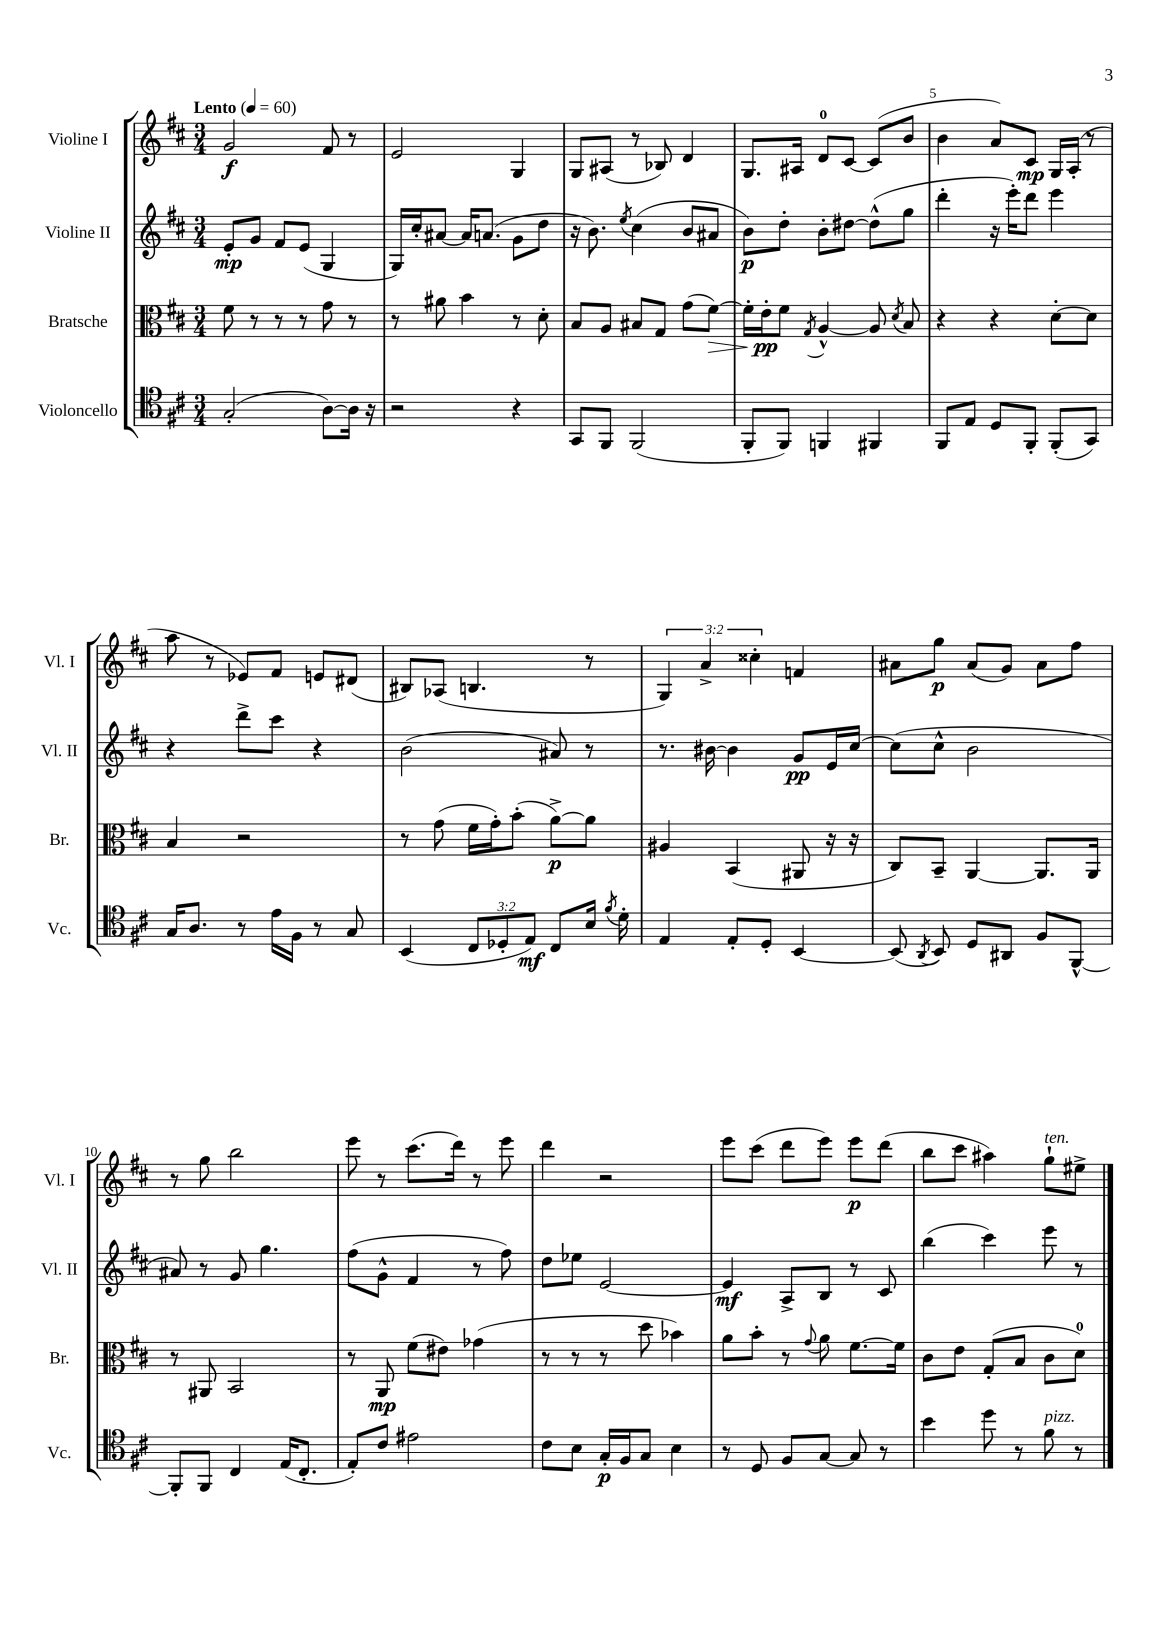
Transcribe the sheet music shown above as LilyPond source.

<<
\new StaffGroup <<
\new Staff = "s0" \with { instrumentName = "Violine I" shortInstrumentName = "Vl. I" } {
    \clef treble \key d \major \numericTimeSignature \time 3/4 \override Staff.TupletNumber.text = #tuplet-number::calc-fraction-text \tempo "Lento" 4 = 60
    \autoBeamOff g'2\f fis'8 r8 |
    e'2 g4 |
    g8[ ais8]( r8 bes8) d'4 |
    g8.[ ais16] d'8[-0 cis'8]~ cis'8[( b'8] |
    b'4 a'8[) cis'8]\mp g16[ a16]-.( r8 |
    a''8 r8 ees'8[) fis'8] e'8[ dis'8]( |
    bis8[) aes8]( b4. r8 |
    \tuplet 3/2 { g4) a'4-> cisis''4-. } f'4 |
    ais'8[ g''8]\p ais'8[( g'8]) ais'8[ fis''8] |
    r8 g''8 b''2 |
    e'''8 r8 cis'''8.[( d'''16]) r8 e'''8 |
    d'''4 r2 |
    e'''8[ cis'''8]( d'''8[ e'''8]) e'''8[\p d'''8]( |
    b''8[ cis'''8] ais''4) g''8[-!^\markup { \italic "ten." } eis''8]-> \bar "|." |
}
\new Staff = "s1" \with { instrumentName = "Violine II" shortInstrumentName = "Vl. II" } {
    \clef treble \key d \major \numericTimeSignature \time 3/4
    \autoBeamOff e'8[-.\mp g'8] fis'8[ e'8]( g4 |
    g16[) cis''16-. ais'8]~ ais'16[ a'8.]( g'8[ d''8] |
    r16 b'8.) \acciaccatura { e''8 } cis''4( b'8[ ais'8] |
    b'8[\p) d''8]-. b'8[-. dis''8]~ dis''8[-^( g''8] |
    d'''4-. r16 e'''16[-.) d'''8] e'''4 |
    r4 d'''8[-> cis'''8] r4 |
    b'2( ais'8) r8 |
    r8. bis'16~ bis'4 g'8[\pp e'16 cis''16]~ |
    cis''8[( cis''8]-^ b'2 |
    ais'8) r8 g'8 g''4. |
    fis''8[( g'8]-^ fis'4 r8 fis''8) |
    d''8[ ees''8] e'2~ |
    e'4\mf a8[-> b8] r8 cis'8 |
    b''4( cis'''4) e'''8 r8 \bar "|." |
}
\new Staff = "s2" \with { instrumentName = "Bratsche" shortInstrumentName = "Br." } {
    \clef alto \key d \major \numericTimeSignature \time 3/4
    \autoBeamOff fis'8 r8 r8 r8 g'8 r8 |
    r8 ais'8 b'4 r8 d'8-. |
    b8[ a8] bis8[ g8] g'8[( fis'8]~\>) |
    fis'16[-. e'16-.\pp\! fis'8] \acciaccatura { g8 } a4~-^ a8 \acciaccatura { d'8 } b8 |
    r4 r4 d'8[~-. d'8] |
    b4 r2 |
    r8 g'8( fis'16[ g'16-.) b'8]-.( a'8[~->\p) a'8] |
    ais4 b,4( ais,8 r16 r16 |
    cis8[) b,8]-- a,4~ a,8.[ a,16] |
    r8 ais,8 b,2 |
    r8 a,8\mp fis'8[( eis'8]) ges'4( |
    r8 r8 r8 d''8 bes'4) |
    a'8[ b'8]-. r8 \appoggiatura { g'8 } a'8 fis'8.[~ fis'16] |
    cis'8[ e'8] g8[-.( b8] cis'8[ d'8]-0) \bar "|." |
}
\new Staff = "s3" \with { instrumentName = "Violoncello" shortInstrumentName = "Vc." } {
    \clef tenor \key d \major \numericTimeSignature \time 3/4 \override Staff.TupletNumber.text = #tuplet-number::calc-fraction-text
    \autoBeamOff g2-.( a8[~) a16] r16 |
    r2 r4 |
    g,8[ fis,8] fis,2( |
    fis,8[-. fis,8]) f,4 fis,4 |
    fis,8[ e8] d8[ fis,8]-. fis,8[-.( g,8]) |
    g16[ a8.] r8 e'16[ fis16] r8 g8 |
    b,4( \tuplet 3/2 { cis8[ des8-. e8]\mf) } cis8[ b16] \acciaccatura { fis'8 } d'16-. |
    e4 e8[-. d8]-. b,4~ |
    b,8( \acciaccatura { a,8 } b,8) d8[ ais,8] fis8[ fis,8]~-^ |
    fis,8[-. fis,8] cis4 e16[( cis8.]-. |
    e8[-.) cis'8] eis'2 |
    cis'8[ b8] g16[-.\p fis16 g8] b4 |
    r8 d8 fis8[ g8]~ g8 r8 |
    b'4 d''8 r8 fis'8^\markup { \italic "pizz." } r8 \bar "|." |
}
>>
>>
\layout { \context { \Score \override BarNumber.break-visibility = ##(#f #t #t) barNumberVisibility = #(every-nth-bar-number-visible 5) } }
